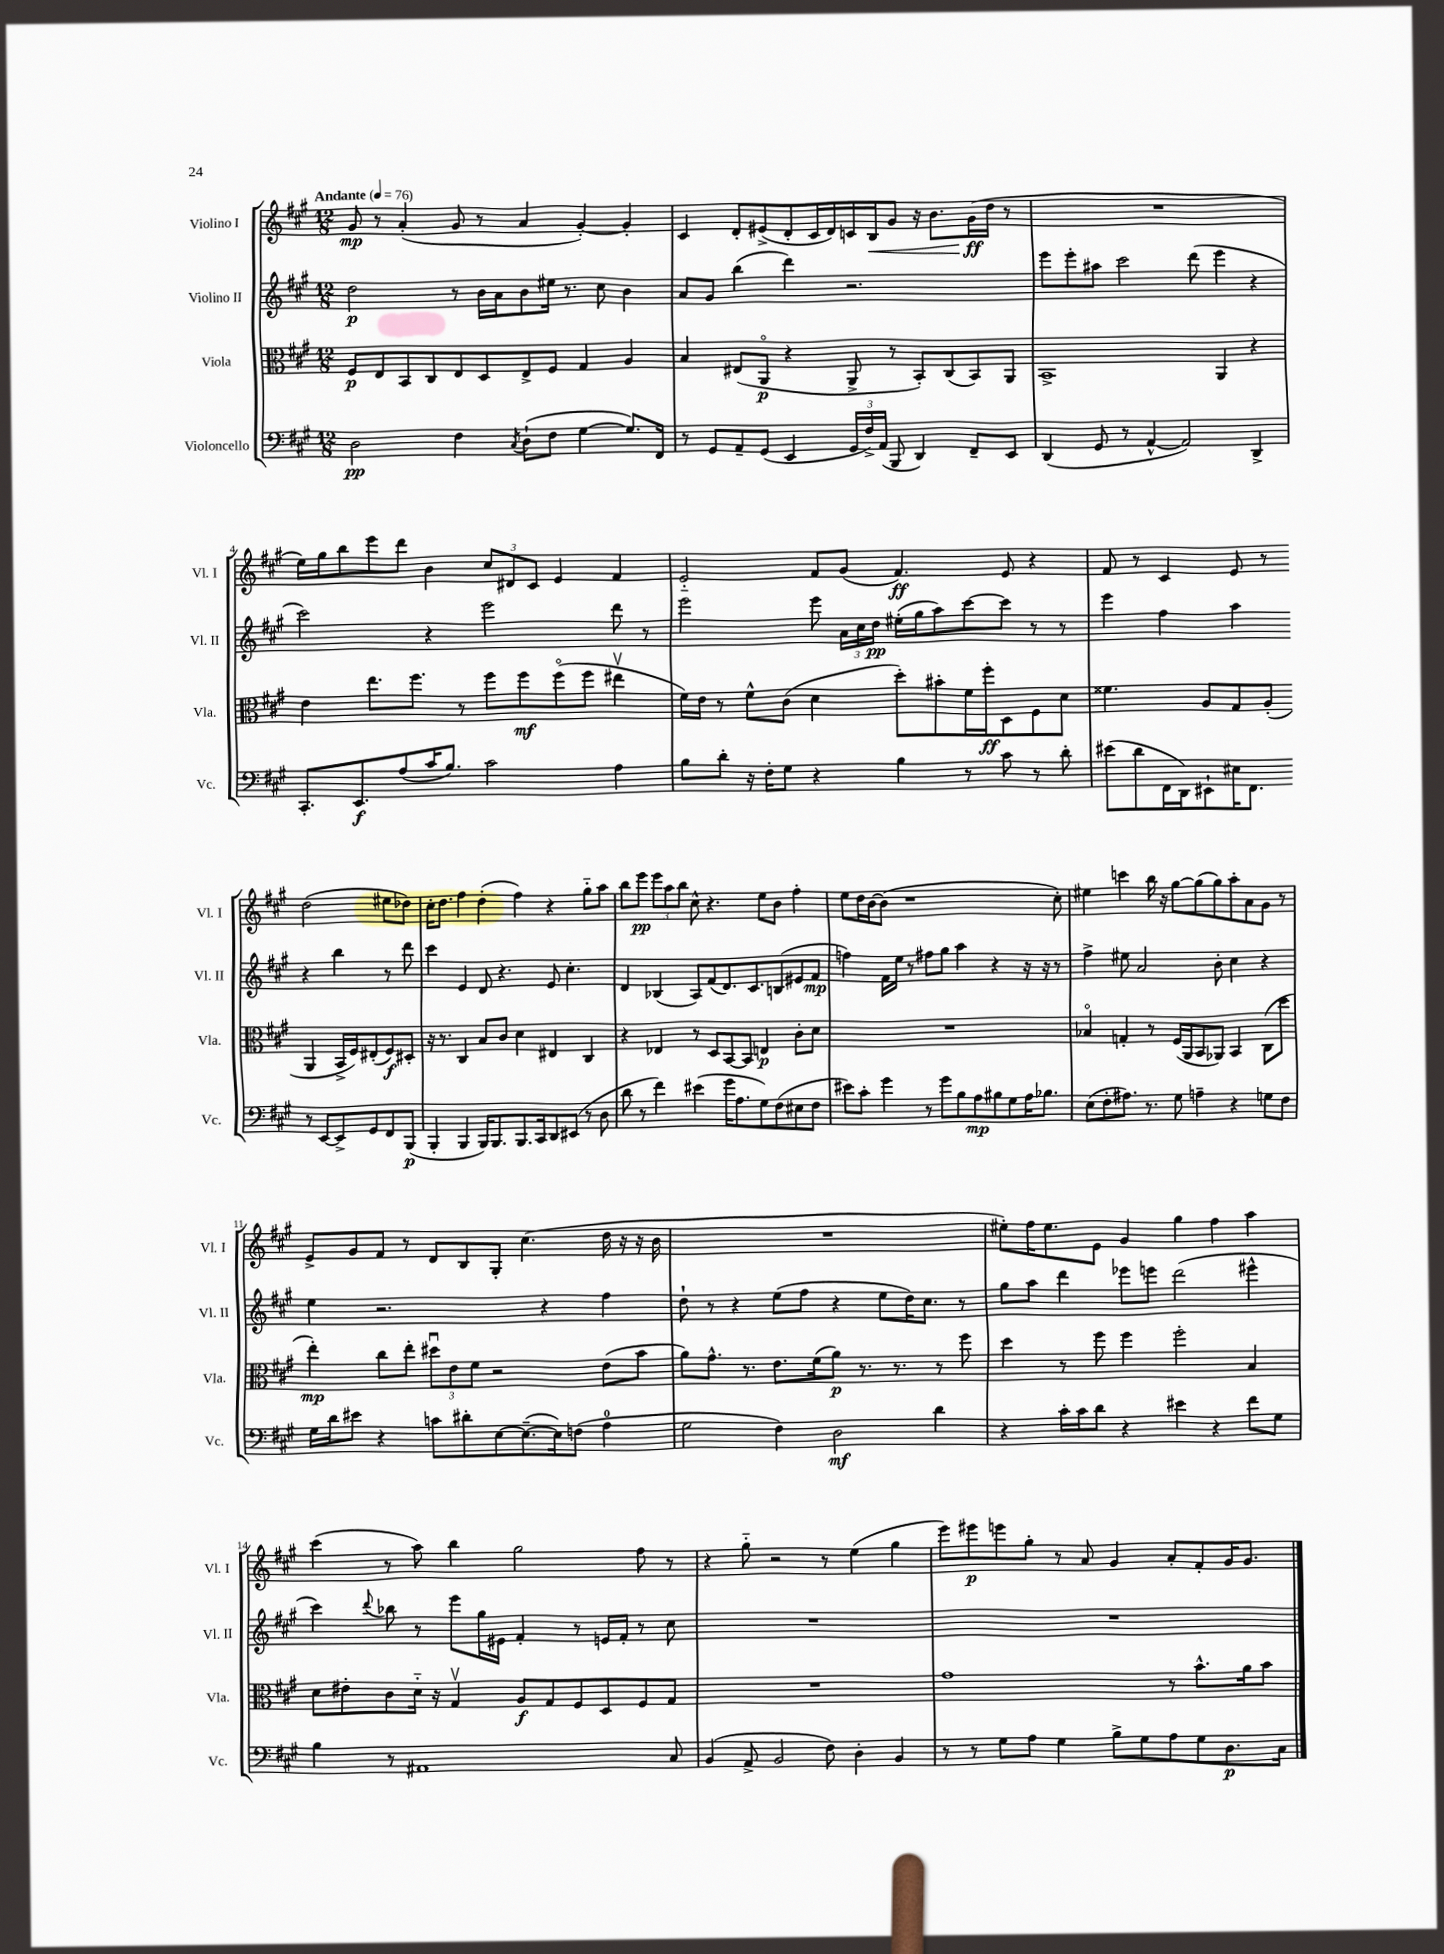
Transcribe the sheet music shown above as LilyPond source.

<<
\new StaffGroup <<
\new Staff = "s0" \with { instrumentName = "Violino I" shortInstrumentName = "Vl. I" } {
    \clef treble \key a \major \numericTimeSignature \time 12/8 \tempo "Andante" 4 = 76
    \autoBeamOff gis'8\mp r8 a'4-.( gis'8 r8 a'4 gis'4~-.) gis'4-. |
    cis'4 d'8[-. eis'8->( d'8-. cis'16 d'16) c'16 b16\< gis'8] r16 b'8.[ gis'16\ff\!( d''16] r8 |
    R1. |
    e''16[) gis''16 b''8 e'''8 d'''8] b'4 \tuplet 3/2 { cis''8[ dis'8 cis'8] } e'4 fis'4 |
    e'2-_ fis'8[ gis'8]( fis'4.\ff) e'8 r4 |
    fis'8 r8 cis'4 e'8 r8 d''2( eis''8[ des''8]) |
    cis''16[-. d''8.] fis''4 d''4-.( fis''4) r4 gis''8[-_ a''8] |
    b''8[ e'''8]\pp \tuplet 3/2 { e'''8[ a''8 b''8] } cis''8-^ r4. e''8[ b'8] fis''4-. |
    e''8[ d''16 b'16~ b'8]( r1 cis''8-.) |
    eis''4 c'''4 b''16 r16 gis''8[~ gis''8( gis''8) a''8-. a'8 gis'8] r8 |
    e'8[-> gis'8 fis'8] r8 d'8[ b8 gis8]-. cis''4.( d''16 r16 r16 b'16 |
    R1. |
    eis''8[-.) fis''16 eis''8. e'8] gis'4 gis''4 fis''4 a''4 |
    cis'''4( r8 a''8) b''4 gis''2 fis''8 r8 |
    r4 gis''8-_ r2 r8 e''4( gis''4 |
    e'''8[) eis'''8\p e'''8 gis''8]-. r8 a'8 gis'4 a'8[-. fis'8-. gis'16 gis'8.] \bar "|." |
}
\new Staff = "s1" \with { instrumentName = "Violino II" shortInstrumentName = "Vl. II" } {
    \clef treble \key a \major \numericTimeSignature \time 12/8
    \autoBeamOff d''2\p r8 b'16[ a'16 b'8 eis''16] r8. cis''8 b'4 |
    a'8[ gis'8] b''4( d'''4) r2. |
    e'''8[ e'''8-. ais''8] cis'''2 d'''8( e'''4 r4 |
    cis'''2) r4 e'''2 d'''8 r8 |
    e'''2 e'''8 \tuplet 3/2 { a'16[ cis''16 d''16]\pp } eis''16[-.( gis''16 a''8) cis'''8~ cis'''8] r8 r8 |
    e'''4 fis''4 a''4 r4 b''4 r8 d'''8 |
    cis'''4 e'4 d'8 r4. e'8 cis''4.-. |
    d'4 bes4( a8[) fis'8( d'8.) cis'8. b8( eis'8 fis'8]\mp |
    f''4) fis'16[ e''16] r8 fis''8[ gis''8] a''4 r4 r16 r16 r8 |
    fis''4-> eis''8 a'2 b'8-. cis''4 r4 |
    e''4 r2. r4 fis''4 |
    d''8-! r8 r4 e''8[( fis''8] r4 e''8[ d''16) cis''8.] r8 |
    gis''8[ a''8] d'''4 ees'''8[ e'''8] d'''2( eis'''4-^ |
    cis'''4) \appoggiatura { d'''8 } bes''8 r8 e'''8[ gis''16 eis'16] fis'4-. r8 e'16[ fis'16]-. r8 cis''8 |
    R1. |
    R1. \bar "|." |
}
\new Staff = "s2" \with { instrumentName = "Viola" shortInstrumentName = "Vla." } {
    \clef alto \key a \major \numericTimeSignature \time 12/8
    \autoBeamOff fis8[\p e8 b,8 cis8 e8 d8 e8-> fis8] gis4 a4 |
    b4 eis8[( a,8]\flageolet\p r4 a,8-> r8 b,8[-.) cis8( b,8) a,8] |
    b,1-> a,4 r4 |
    e'4 e''8.[ fis''8.] r8 fis''8[ fis''8\mf fis''8\flageolet( fis''8] eis''4\upbow |
    fis'16[) e'16] r8 fis'8[-^ cis'8]( d'4 d''8[-.) bis'8-. fis'16 fis''16-.\ff d8 fis8 d'8] |
    fisis'4. a8[ gis8 a8]-.( a,4 b,16[-> fis16) eis8-.( fis8\f) dis8]-. |
    r16 r8. cis4 b8[ cis'8] d'4 eis4 cis4 |
    r4 ees4 r8 d8[ b,8~ b,8] e4\p cis'8[-. d'8] |
    R1. |
    bes4\flageolet g4-. r8 fis16[( a,16 b,8 aes,8]) b,4 cis8[( d''8] |
    e''4-.\mp) cis''8[ e''8]-. \tuplet 3/2 { dis''8[\downbow e'8 fis'8] } r2 e'8[( b'8] |
    a'8[) gis'8.]-^ r8. e'8.[ fis'16( a'8]\p) r8. r8. r8 fis''8 |
    d''4 r8 fis''8 fis''4 fis''2-. b4 |
    d'8[ eis'8-. cis'8 d'16]-_ r16 gis4\upbow a8[\f gis8 fis8 d8 fis8 gis8] |
    R1. |
    gis'1 r8 b'8.[-^ a'16 b'8] \bar "|." |
}
\new Staff = "s3" \with { instrumentName = "Violoncello" shortInstrumentName = "Vc." } {
    \clef bass \key a \major \numericTimeSignature \time 12/8
    \autoBeamOff d2\pp fis4 \acciaccatura { cis8 } d8[-!( fis8] gis4~ gis8.[) fis,16] |
    r8 gis,8[ a,8-- gis,8]( e,4 \tuplet 3/2 { gis,16[ fis16->) a,16]( } b,,8 d,4) fis,8[-- e,8] |
    d,4( gis,8 r8 a,4~-^ a,2) d,4-> |
    cis,8.[-. e,8.\f a8( cis'16 b8.]) cis'2 a4 |
    b8[ d'8]-. r16 fis16[-. gis8] r4 b4 r8 cis'8 r8 d'8-. |
    eis'8[( d'8 fis,16 d,16) eis,8-! eis16 fis,8.] r8 eis,8[~ eis,8-> gis,8 fis,8 b,,8]\p( |
    b,,4-. b,,4 b,,16[) b,,8. b,,8. cis,16 d,8 eis,8]( r8 d8 |
    d'8 r8 fis'4) eis'4( gis'16[ a8. gis8) fis8( eis8 fis8] |
    eis'8[) cis'8]-. gis'4 r8 gis'8[ b8 a8\mp bis8 gis8 a16 bes8.] |
    e8[( fis8-. ais8.]) r8. gis8 a4-- r4 g8[ fis8] |
    gis16[ d'16 eis'8] r4 c'8[ dis'8-. e8~ e8.~--( e16) f8]( a4-0 |
    gis2 fis4) d2\mf d'4 |
    r4 cis'16[-. cis'16 d'8] r4 eis'4 r4 fis'8[ gis8] |
    b4 r8 ais,1 cis8 |
    b,4( a,8-> b,2 fis8) d4-. b,4 |
    r8 r8 gis8[ a8] gis4 b8[-> gis8 a8 gis8 d8.\p cis16] \bar "|." |
}
>>
>>
